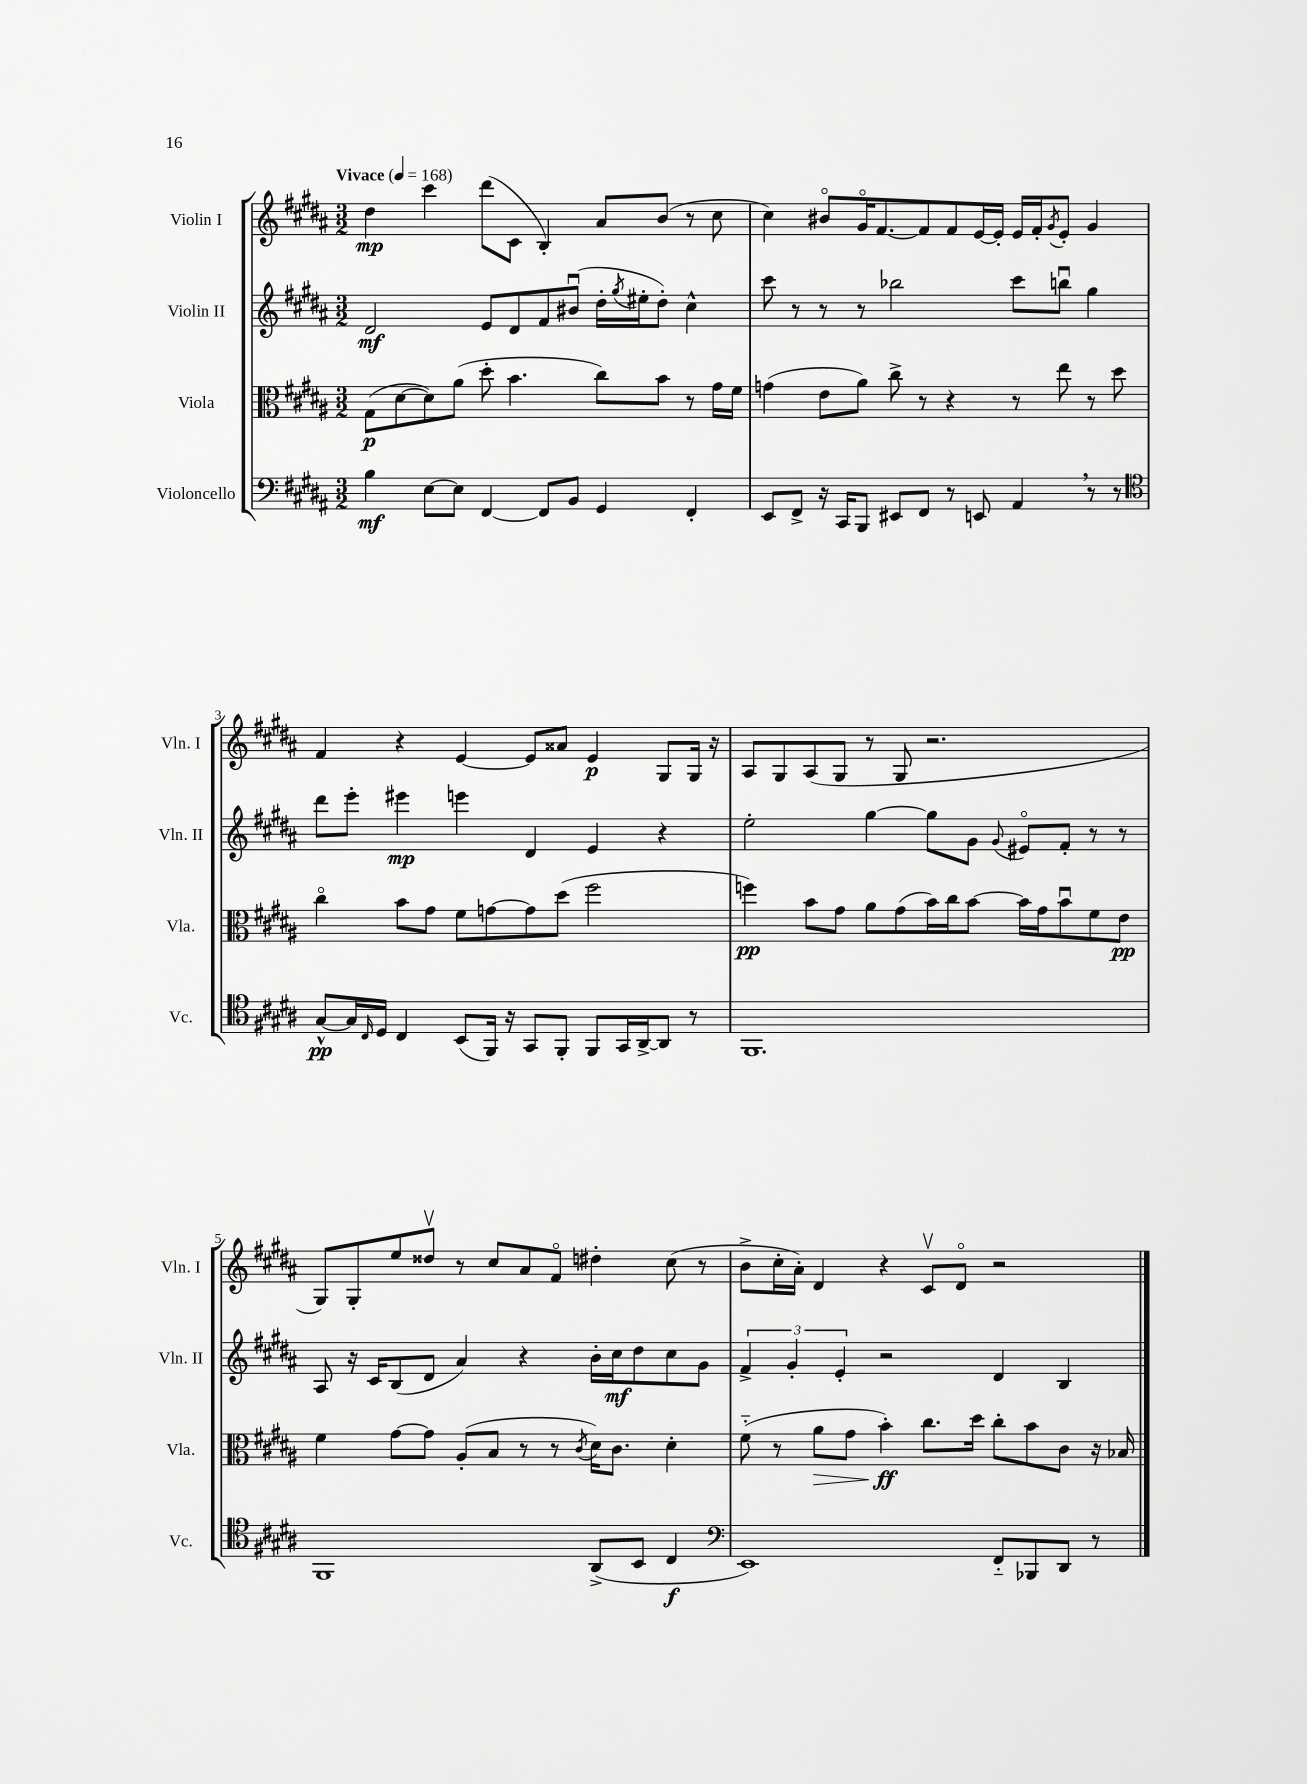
<<
\new StaffGroup <<
\new Staff = "s0" \with { instrumentName = "Violin I" shortInstrumentName = "Vln. I" } {
    \clef treble \key b \major \numericTimeSignature \time 3/2 \tempo "Vivace" 4 = 168
    dis''4\mp cis'''4 dis'''8( cis'8 b4-.) ais'8 b'8( r8 cis''8 |
    cis''4) bis'8\flageolet gis'16\flageolet fis'8.~ fis'8 fis'8 e'16~ e'16-. e'16 fis'16-. \acciaccatura { gis'8 } e'8-. gis'4 |
    fis'4 r4 e'4~ e'8 aisis'8 e'4\p gis8 gis16 r16 |
    ais8 gis8 ais8( gis8 r8 gis8 r2. |
    gis8) gis8-. e''8 disis''8\upbow r8 cis''8 ais'8 fis'8\flageolet dis''4-. cis''8( r8 |
    b'8-> cis''16-. ais'16-.) dis'4 r4 cis'8\upbow dis'8\flageolet r2 \bar "|." |
}
\new Staff = "s1" \with { instrumentName = "Violin II" shortInstrumentName = "Vln. II" } {
    \clef treble \key b \major \numericTimeSignature \time 3/2
    dis'2\mf e'8 dis'8 fis'8 bis'8\downbow( dis''16-. \acciaccatura { gis''8 } eis''16-. dis''8-.) cis''4-^ |
    cis'''8 r8 r8 r8 bes''2 cis'''8 b''8\downbow gis''4 |
    dis'''8 e'''8-. eis'''4\mp e'''4 dis'4 e'4 r4 |
    e''2-. gis''4~ gis''8 gis'8 \appoggiatura { gis'8 } eis'8\flageolet fis'8-. r8 r8 |
    ais8 r16 cis'16 b8( dis'8 ais'4) r4 b'16-. cis''16\mf dis''8 cis''8 gis'8 |
    \tuplet 3/2 { fis'4-> gis'4-. e'4-. } r2 dis'4 b4 \bar "|." |
}
\new Staff = "s2" \with { instrumentName = "Viola" shortInstrumentName = "Vla." } {
    \clef alto \key b \major \numericTimeSignature \time 3/2
    gis8\p( dis'8~ dis'8) ais'8( dis''8-. b'4. cis''8) b'8 r8 gis'16 fis'16 |
    g'4( e'8 ais'8) cis''8-> r8 r4 r8 e''8 r8 dis''8 |
    cis''4\flageolet b'8 gis'8 fis'8 g'8~ g'8 dis''8( fis''2 |
    f''4\pp) b'8 gis'8 ais'8 gis'8( b'16) cis''16 b'8~ b'16 gis'16 b'8\downbow fis'8 e'8\pp |
    fis'4 gis'8~ gis'8 ais8-.( b8 r8 r8 \acciaccatura { cis'8 } dis'16) cis'8. dis'4-. |
    fis'8-_( r8 ais'8\> gis'8 b'4-.\ff\!) cis''8. dis''16 cis''8-. b'8 cis'8 r16 bes16 \bar "|." |
}
\new Staff = "s3" \with { instrumentName = "Violoncello" shortInstrumentName = "Vc." } {
    \clef bass \key b \major \numericTimeSignature \time 3/2
    b4\mf e8~ e8 fis,4~ fis,8 b,8 gis,4 fis,4-. |
    e,8 fis,8-> r16 cis,16 b,,8 eis,8 fis,8 r8 e,8 ais,4 \breathe r8 r8 |
    \clef tenor gis8~-^\pp gis16 \grace { cis16 } dis16 cis4 b,8( fis,16) r16 gis,8 fis,8-. fis,8 gis,16 ais,16~-> ais,8 r8 |
    fis,1. |
    fis,1 ais,8->( b,8 cis4\f |
    \clef bass e,1) fis,8-_ bes,,8 dis,8 r8 \bar "|." |
}
>>
>>
